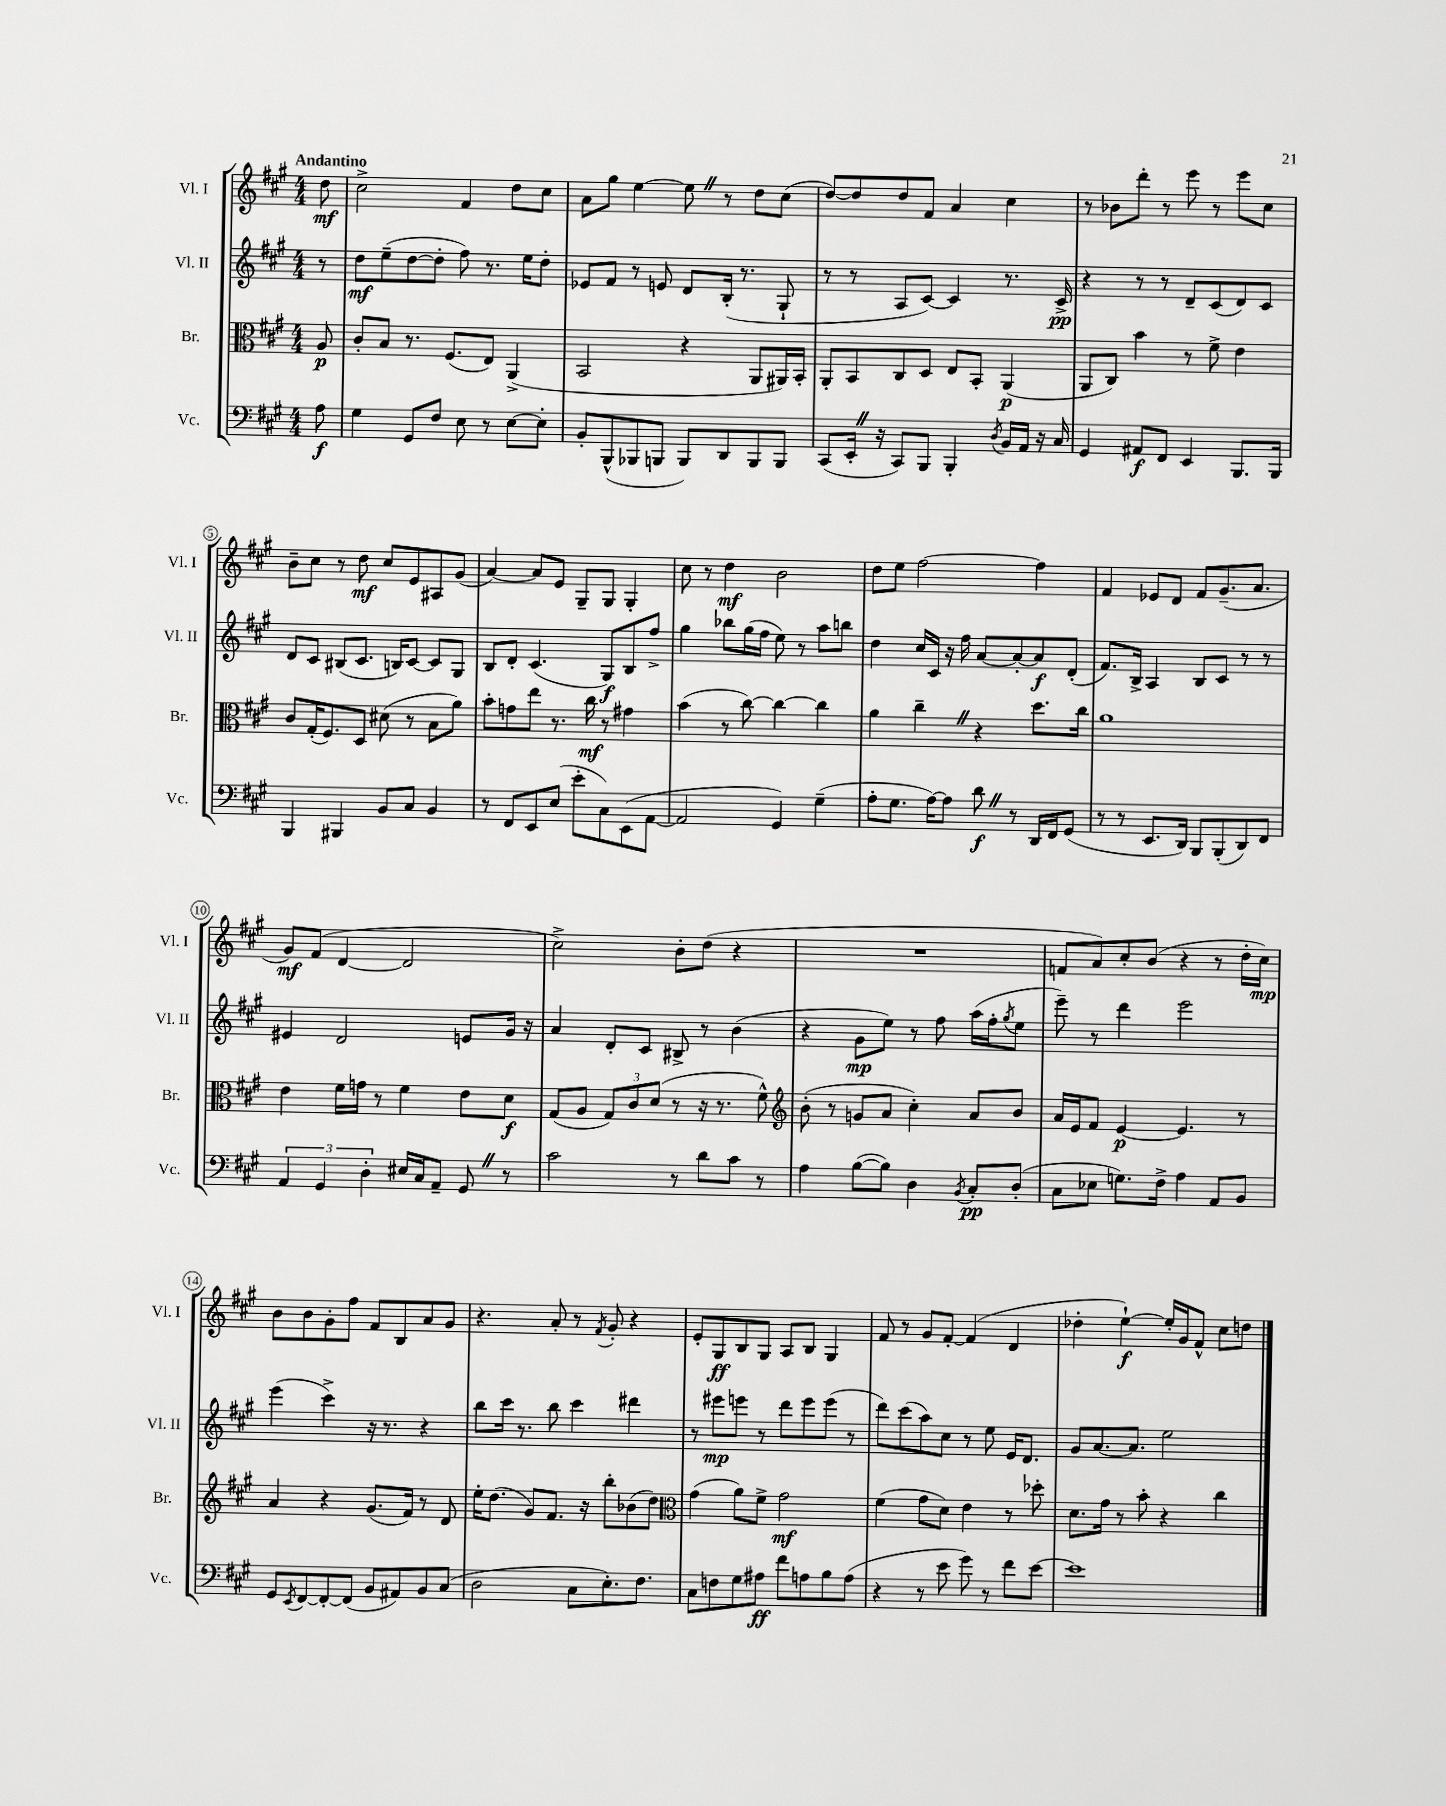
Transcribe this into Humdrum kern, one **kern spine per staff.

**kern	**dynam	**kern	**dynam	**kern	**dynam	**kern	**dynam
*part4	*part4	*part3	*part3	*part2	*part2	*part1	*part1
*staff4	*staff4	*staff3	*staff3	*staff2	*staff2	*staff1	*staff1
*I"Vc.	*	*I"Br.	*	*I"Vl. II	*	*I"Vl. I	*
*I'Vc.	*	*I'Br.	*	*I'Vl. II	*	*I'Vl. I	*
*clefF4	*	*clefC3	*	*clefG2	*	*clefG2	*
*k[f#c#g#]	*	*k[f#c#g#]	*	*k[f#c#g#]	*	*k[f#c#g#]	*
*M4/4	*	*M4/4	*	*M4/4	*	*M4/4	*
=	=	=	=	=	=	=	=
!	!	!	!	!	!	!LO:TX:a:B:t=Andantino	!
8A\	f	8A/	p	8r	.	8dd\	mf
=1	=1	=1	=1	=1	=1	=1	=1
4G#\	.	8c#'/L	.	8dd\L	mf	2cc#^\	.
.	.	8B/J	.	(8ee~\	.	.	.
8GG#/L	.	8.r	.	[8dd\	.	.	.
8F#/J	.	.	.	8dd'\J]	.	.	.
.	.	(8.F#/L	.	.	.	.	.
8E\	.	.	.	8ff#\)	.	4f#/	.
8r	.	8E/J)	.	8.r	.	.	.
[8E\L	.	(4AA^/	.	.	.	8dd\L	.
.	.	.	.	16ee\KL	.	.	.
8E'\J]	.	.	.	8dd'\J	.	8cc#\J	.
=2	=2	=2	=2	=2	=2	=2	=2
8BB'/L	.	2BB/	.	8e-X/L	.	8a\L	.
(8BBB^^/	.	.	.	8f#/J	.	8gg#\J	.
8BBB-X/	.	.	.	8r	.	[4ee\	.
8BBBn/J	.	.	.	8en/	.	.	.
8BBB/L)	.	4r	.	8d/L	.	8eeZ\]	.
8DD/	.	.	.	(16B'/Jk	.	8r	.
.	.	.	.	8.r	.	.	.
8BBB/	.	8AA/L	.	.	.	8dd\L	.
8BBB/J	.	16AA#X/L)	.	8G#`/	.	(8cc#\J	.
.	.	16BB'/JJ	.	.	.	.	.
=3	=3	=3	=3	=3	=3	=3	=3
(8CC#/L	.	8AA'/L	.	8r	.	[8dd/L)	.
16EE'Z/Jk	.	8BB/	.	8r	.	8dd/]	.
16r	.	.	.	.	.	.	.
8CC#/L)	.	8C#/	.	8A/L	.	8dd/	.
8BBB/J	.	8D/J	.	[8c#/J)	.	8f#/J	.
4BBB'/	.	8E/L	.	4c#/]	.	4a/	.
.	.	8BB'/J	.	.	.	.	.
8qD/	.	.	.	.	.	.	.
16BB/LL	.	(4AA/	p	8.r	.	4cc#\	.
16AA/JJ	.	.	.	.	.	.	.
16r	.	.	.	.	.	.	.
16C#/	.	.	.	16c#^/	pp	.	.
=4	=4	=4	=4	=4	=4	=4	=4
4GG#/	.	8AA/L	.	4r	.	8r	.
.	.	8C#/J)	.	.	.	8b-X\L	.
8AA#X/L	f	4b\	.	8r	.	8ddd'\J	.
8FF#/J	.	.	.	8r	.	8r	.
4EE/	.	8r	.	8d~/L	.	8eee\	.
.	.	8f#^\	.	(8c#/	.	8r	.
8.BBB/L	.	4e\	.	8d/)	.	8eee\L	.
.	.	.	.	8c#/J	.	8cc#\J	.
16BBB/Jk	.	.	.	.	.	.	.
!!LO:LB:g=z
=5	=5	=5	=5	=5	=5	=5	=5
4BBB/	.	8c#/L	.	8d/L	.	8b~\L	.
.	.	(16G#'/K	.	8c#/J	.	8cc#\J	.
.	.	8.F#/)	.	.	.	.	.
4BBB#X/	.	.	.	(8B#X/L	.	8r	.
.	.	8D/J	.	8.c#/J	.	8dd\	mf
8BB/L	.	(8d#X\	.	.	.	8cc#/L	.
.	.	.	.	16Bn/KL)	.	.	.
8C#/J	.	8r	.	[8c#/J	.	8e/	.
4BB/	.	8B\L	.	8c#/L]	.	8A#X/	.
.	.	8a\J)	.	8G#/J	.	(8g#/J	.
=6	=6	=6	=6	=6	=6	=6	=6
8r	.	8b'\L	.	8B/L	.	[4a/)	.
8FF#/L	.	8gn\	.	8d'/J	.	.	.
8EE/	.	8ee\J	.	(4.c#/	.	8a/L]	.
(8E/J	.	8.r	.	.	.	8e/J	.
8e'\L	.	.	.	.	.	8G#~/L	.
.	.	16cc#\	mf	.	.	.	.
8C#\)	.	8r	.	8G#/L)	f	8G#/J	.
(8EE\	.	4g#X\	.	8B/	.	4G#'/	.
[8AA\J	.	.	.	8ff#^/J	.	.	.
=7	=7	=7	=7	=7	=7	=7	=7
2AA/]	.	(4b\	.	4gg#\	.	8cc#\	.
.	.	.	.	.	.	8r	.
.	.	8r	.	8bb-X\L	.	4dd\	mf
.	.	[8cc#\)	.	(16gg#\L	.	.	.
.	.	.	.	16ff#\JJ	.	.	.
4GG#/)	.	4cc#\_	.	8ee\)	.	2b\	.
.	.	.	.	8r	.	.	.
(4G#~\	.	4cc#\]	.	8aa\L	.	.	.
.	.	.	.	8bbn\J	.	.	.
=8	=8	=8	=8	=8	=8	=8	=8
8A'\L	.	4a\	.	4dd\	.	8dd\L	.
8.G#\J	.	.	.	.	.	8ee\J	.
.	.	4cc#~Z\	.	16cc#/LL	.	[2ff#\	.
[16A\KL)	.	.	.	16c#/JJ	.	.	.
8A\J]	.	.	.	16r	.	.	.
.	.	.	.	16ff#\	.	.	.
8dZ\	f	4r	.	[8a/L	.	.	.
8r	.	.	.	8a'/_	.	.	.
16DD/LL	.	8.dd\L	.	8a/]	f	4ff#\]	.
16FF#/J	.	.	.	.	.	.	.
(8GG#/J	.	.	.	(8d'/J	.	.	.
.	.	16cc#\Jk	.	.	.	.	.
=9	=9	=9	=9	=9	=9	=9	=9
8r	.	1a	.	8.f#/L)	.	4f#/	.
8r	.	.	.	.	.	.	.
.	.	.	.	16B^/Jk	.	.	.
8.EE/L	.	.	.	4A/	.	8e-X/L	.
.	.	.	.	.	.	8d/J	.
16DD/Jk)	.	.	.	.	.	.	.
8BBB/L	.	.	.	8B/L	.	8f#/L	.
(8BBB'/	.	.	.	8c#/J	.	(8.g#~/	.
8DD/)	.	.	.	8r	.	.	.
.	.	.	.	.	.	8.a/J	.
8FF#/J	.	.	.	8r	.	.	.
!!LO:LB:g=z
=10	=10	=10	=10	=10	=10	=10	=10
6AA/	.	4e\	.	4e#X/	.	8g#/L)	mf
.	.	.	.	.	.	(8f#/J	.
6GG#/	.	.	.	.	.	.	.
.	.	16f#\LL	.	2d/	.	[4d/	.
.	.	16gn\JJ	.	.	.	.	.
6D'\	.	.	.	.	.	.	.
.	.	8r	.	.	.	.	.
16E#X/LL	.	4f#\	.	.	.	2d/]	.
16C#/J	.	.	.	.	.	.	.
8AA~/J	.	.	.	.	.	.	.
8GG#Z/	.	8e\L	.	8en/L	.	.	.
8r	.	8d\J	f	16g#/Jk	.	.	.
.	.	.	.	16r	.	.	.
=11	=11	=11	=11	=11	=11	=11	=11
2c#\	.	(8G#/L	.	4a/	.	2cc#^\)	.
.	.	8A/J	.	.	.	.	.
.	.	12G#/L)	.	8d'/L	.	.	.
.	.	12c#/	.	.	.	.	.
.	.	.	.	8c#/J	.	.	.
.	.	(12d/J	.	.	.	.	.
8r	.	8r	.	8B#X^/	.	8b'\L	.
8d\L	.	16r	.	8r	.	(8dd\J	.
.	.	8.r	.	.	.	.	.
8c#\J	.	.	.	(4b\	.	4r	.
8r	.	8f#^^\)	.	.	.	.	.
=12	=12	=12	=12	=12	=12	=12	=12
*	*	*clefG2	*	*	*	*	*
4A\	.	(8b'\	.	4r	.	1r	.
.	.	8r	.	.	.	.	.
([8B\L	.	8gn/L	.	8g#\L	mp	.	.
8B\J])	.	8a/J	.	8ee\J)	.	.	.
4D\	.	4cc#'\)	.	8r	.	.	.
.	.	.	.	8ff#\	.	.	.
8qBB/	.	.	.	.	.	.	.
8C#'/L	pp	8a/L	.	(16aa\LL	.	.	.
.	.	.	.	16ff#'\J	.	.	.
.	.	.	.	8qgg#/	.	.	.
(8D'/J	.	8b/J	.	8ee\J	.	.	.
=13	=13	=13	=13	=13	=13	=13	=13
8C#\L	.	16a/LL	.	8eee~\)	.	8fn/L	.
.	.	16e/J	.	.	.	.	.
8E-X\J	.	8f#/J	.	8r	.	8a/)	.
8.Gn\L)	.	[4e/	p	4ddd\	.	8cc#'/	.
.	.	.	.	.	.	(8b/J	.
16F#^\Jk	.	.	.	.	.	.	.
4A\	.	4.e/]	.	2eee\	.	4r	.
8AA/L	.	.	.	.	.	8r	.
8BB/J	.	8r	.	.	.	16dd'\LL	.
.	.	.	.	.	.	16cc#\JJ)	mp
!!LO:LB:g=z
=14	=14	=14	=14	=14	=14	=14	=14
8GG#/L	.	4a/	.	(4eee\	.	8b\L	.
8qEE/	.	.	.	.	.	.	.
[8FF#/	.	.	.	.	.	8b\	.
8FF#'/_	.	4r	.	4ccc#^\)	.	8g#'\	.
(8FF#/J]	.	.	.	.	.	8ff#\J	.
8BB/L	.	(8.g#/L	.	16r	.	8f#/L	.
.	.	.	.	8.r	.	.	.
8AA#X/)	.	.	.	.	.	8B/	.
.	.	16f#/Jk)	.	.	.	.	.
8BB/	.	8r	.	4r	.	8a/	.
(8C#/J	.	8d/	.	.	.	8g#/J	.
=15	=15	=15	=15	=15	=15	=15	=15
2D\	.	16ee'\KL	.	8bb\L	.	4.r	.
.	.	(8.dd\J	.	.	.	.	.
.	.	.	.	16ccc#\Jk	.	.	.
.	.	.	.	8.r	.	.	.
.	.	8g#/L)	.	.	.	.	.
.	.	8.f#/J	.	8bb\	.	8a'/	.
8C#\L	.	.	.	4ccc#\	.	8r	.
.	.	16r	.	.	.	.	.
.	.	.	.	.	.	8qf#/	.
8.E'\)	.	8bb'\L	.	.	.	8g#'/	.
.	.	(8b-X\	.	4ddd#X\	.	4r	.
8.F#\J	.	.	.	.	.	.	.
.	.	8dd\J)	.	.	.	.	.
=16	=16	=16	=16	=16	=16	=16	=16
*	*	*clefC3	*	*	*	*	*
8C#\L	.	(4g#\	.	8r	.	8e'/L	.
8Fn\	.	.	.	8eee#X\L	mp	8G#/	ff
8G#\	.	8a\L)	.	8eeen\J	.	8B/	.
8A#X\J	ff	8f#^\J	.	8r	.	8G#/J	.
8f#\L	.	2g#\	mf	8ddd\L	.	8A/L	.
8An\	.	.	.	8eee\	.	8B/J	.
8B\	.	.	.	(8eee\J	.	4G#/	.
(8A\J	.	.	.	8r	.	.	.
=17	=17	=17	=17	=17	=17	=17	=17
4r	.	(4f#\	.	8ddd\L)	.	8f#/	.
.	.	.	.	(8ccc#\	.	8r	.
8r	.	8g#\L	.	8aa\)	.	8g#/L	.
8e\	.	8d\J)	.	8cc#\J	.	[8f#'/J	.
8g#\)	.	4e\	.	8r	.	(4f#/]	.
8r	.	.	.	8ee\	.	.	.
8f#\L	.	8r	.	16e/KL	.	4d/	.
.	.	.	.	8.d/J	.	.	.
[8e\J	.	8dd-X'\	.	.	.	.	.
=18	=18	=18	=18	=18	=18	=18	=18
1e]	.	8.d\L	.	8g#/L	.	4dd-X'\	.
.	.	.	.	[8.a/	.	.	.
.	.	16g#\Jk	.	.	.	.	.
.	.	8r	.	.	.	[4ee`\)	f
.	.	.	.	8.a/J]	.	.	.
.	.	8b'\	.	.	.	.	.
.	.	4r	.	2ee\	.	16ee'/LL]	.
.	.	.	.	.	.	16g#/J	.
.	.	.	.	.	.	8f#^^/J	.
.	.	4cc#\	.	.	.	8cc#\L	.
.	.	.	.	.	.	8ddn\J	.
==	==	==	==	==	==	==	==
*-	*-	*-	*-	*-	*-	*-	*-
